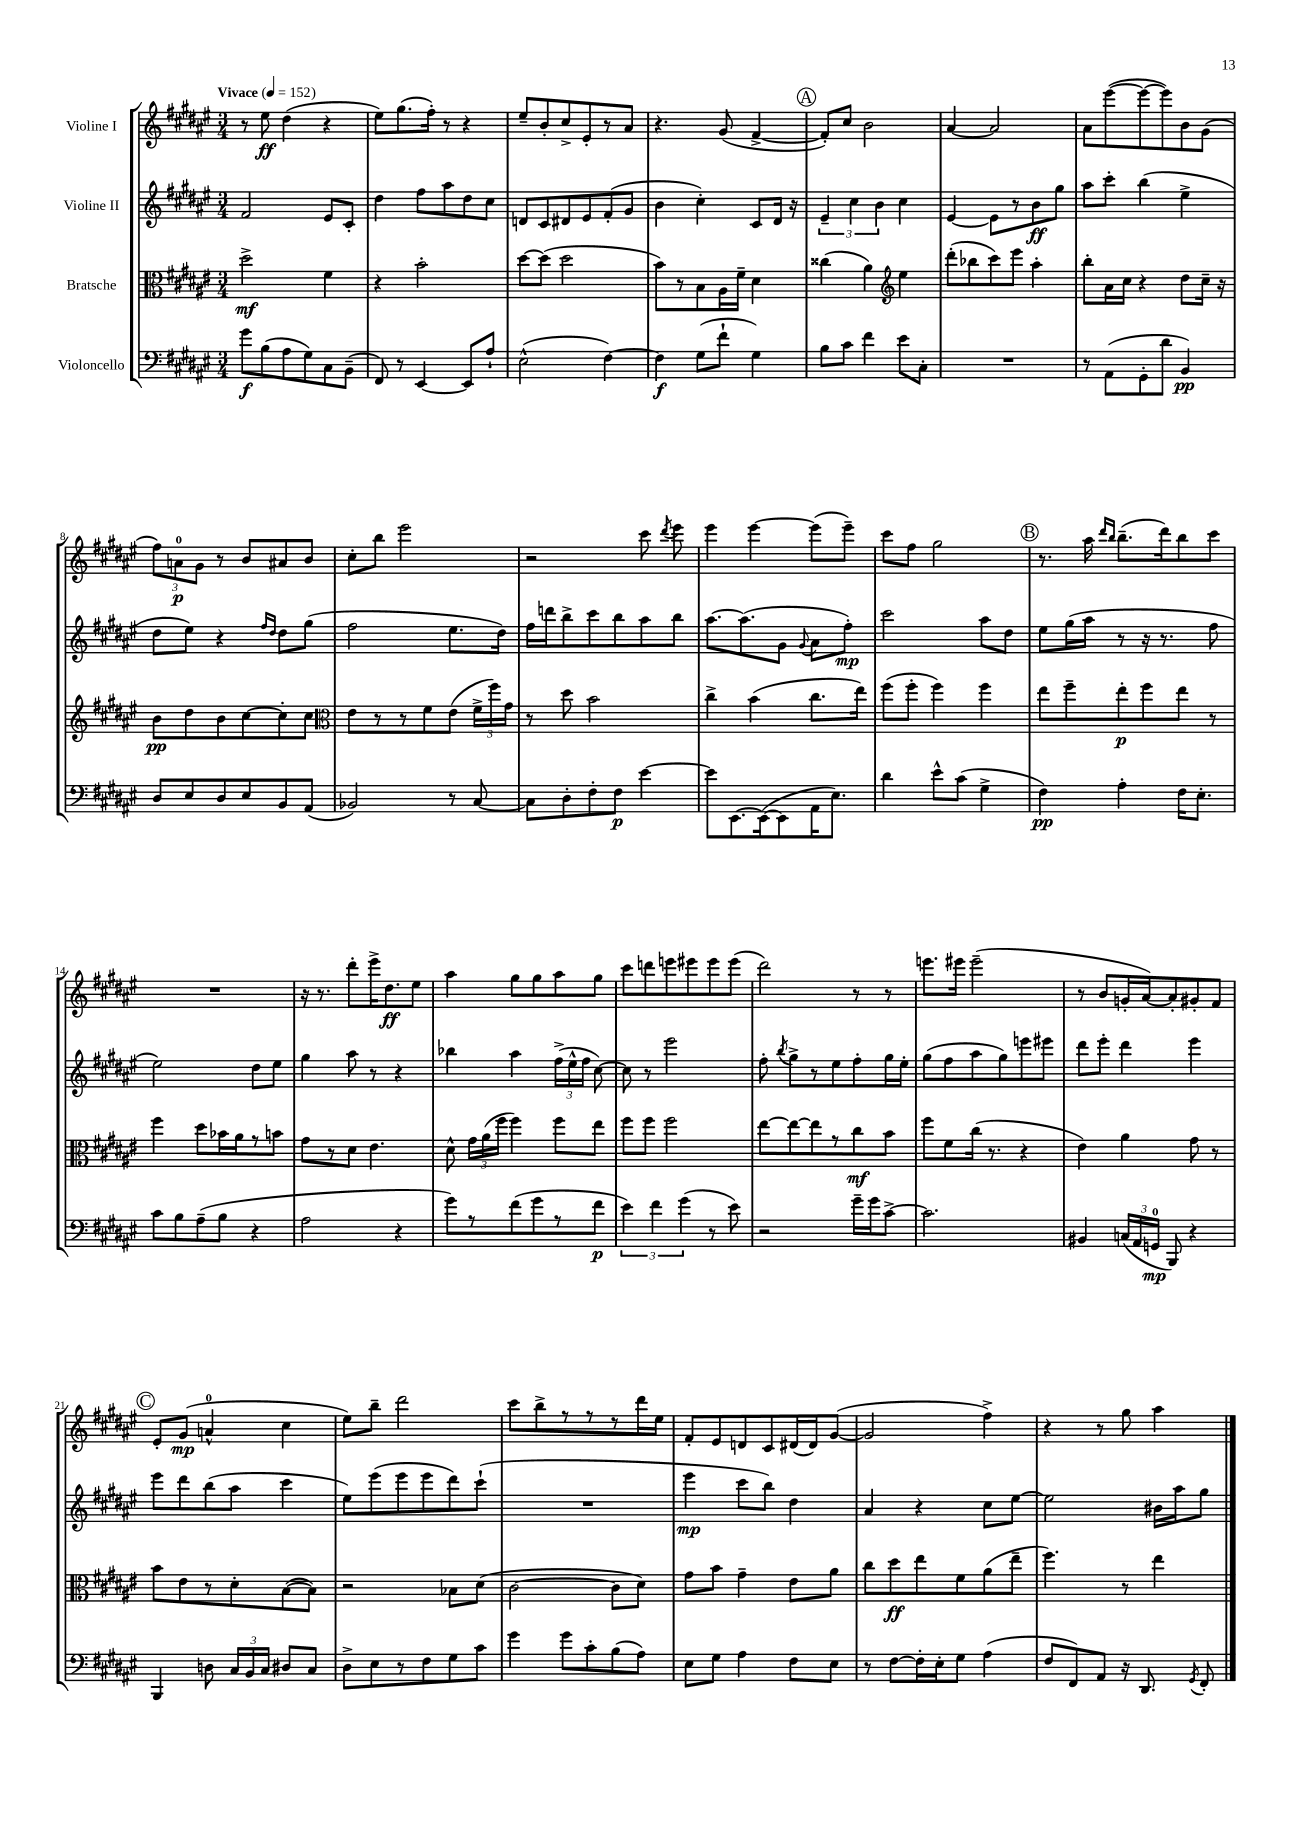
<<
\new StaffGroup <<
\new Staff = "s0" \with { instrumentName = "Violine I" } {
    \clef treble \key fis \major \numericTimeSignature \time 3/4 \tempo "Vivace" 4 = 152
    \autoBeamOff r8 eis''8\ff dis''4( r4 |
    eis''8[) gis''8.( fis''16]-.) r8 r4 |
    eis''8[-- b'8-. cis''8-> eis'8-. r8 ais'8] |
    r4. gis'8( fis'4~-> |
    \mark \markup { \circle "A" } fis'8[-.) cis''8] b'2 |
    ais'4~ ais'2 |
    ais'8[ eis'''8~( eis'''8~ eis'''8) b'8 gis'8]( |
    \tuplet 3/2 { fis''8[) a'8-0\p gis'8] } r8 b'8[ ais'8 b'8] |
    cis''8[-. b''8] eis'''2 |
    r2 cis'''8 \acciaccatura { dis'''8 } eis'''8 |
    eis'''4 eis'''4~ eis'''8[( eis'''8]--) |
    cis'''8[ fis''8] gis''2 |
    \mark \markup { \circle "B" } r8. ais''16 \grace { dis'''16[ b''16] } b''8.[--( dis'''16) b''8 cis'''8] |
    R2. |
    r16 r8. dis'''8[-. eis'''16-> dis''8.\ff eis''8] |
    ais''4 gis''8[ gis''8 ais''8 gis''8] |
    cis'''8[ d'''8 e'''8 eis'''8 eis'''8 eis'''8]( |
    dis'''2) r8 r8 |
    e'''8.[ eis'''16] eis'''2--( |
    r8 b'8[ g'16-. ais'16~) ais'8-. gis'8-. fis'8] |
    \mark \markup { \circle "C" } eis'8[-. gis'8]\mp( a'4-0-^ cis''4 |
    eis''8[) b''8]-- dis'''2 |
    cis'''8[ b''8-> r8 r8 r8 dis'''16 eis''16] |
    fis'8[-. eis'8 d'8 cis'8 dis'16( dis'16) gis'8]~( |
    gis'2 fis''4->) |
    r4 r8 gis''8 ais''4 \bar "|." |
}
\new Staff = "s1" \with { instrumentName = "Violine II" } {
    \clef treble \key fis \major \numericTimeSignature \time 3/4
    \autoBeamOff fis'2 eis'8[ cis'8]-. |
    dis''4 fis''8[ ais''8 dis''8 cis''8] |
    d'8[ cis'8 dis'8 eis'8 fis'8-.( gis'8] |
    b'4 cis''4-.) cis'8[ dis'16] r16 |
    \mark \markup { \circle "A" } \tuplet 3/2 { eis'4-- cis''4 b'4 } cis''4 |
    eis'4~ eis'8[ r8 b'8\ff gis''8] |
    ais''8[ cis'''8]-. b''4( eis''4-> |
    dis''8[ eis''8]) r4 \grace { fis''16[ dis''16] } dis''8[ gis''8]( |
    fis''2 eis''8.[ dis''16]) |
    fis''16[ d'''16 b''8-> cis'''8 b''8 ais''8 b''8] |
    ais''8.[~ ais''8.( gis'8] \appoggiatura { gis'8 } ais'8[ fis''8]-.\mp) |
    cis'''2 ais''8[ dis''8] |
    \mark \markup { \circle "B" } eis''8[ gis''16( ais''16] r8 r16 r8. fis''8 |
    eis''2) dis''8[ eis''8] |
    gis''4 ais''8 r8 r4 |
    bes''4 ais''4 \tuplet 3/2 { fis''16[->( eis''16-^ fis''16] } cis''8~) |
    cis''8 r8 eis'''2 |
    fis''8-. \acciaccatura { b''8 } gis''8[-> r8 eis''8 fis''8-. gis''16 eis''16]-. |
    gis''8[( fis''8 ais''8 gis''8) e'''8 eis'''8] |
    dis'''8[ eis'''8]-. dis'''4 eis'''4 |
    \mark \markup { \circle "C" } eis'''8[ dis'''8 b''8( ais''8] cis'''4 |
    eis''8[) eis'''8( eis'''8 eis'''8 dis'''8) cis'''8]-!( |
    R2. |
    eis'''4\mp cis'''8[ b''8]) dis''4 |
    ais'4 r4 cis''8[ eis''8]~ |
    eis''2 bis'16[ ais''16 gis''8] \bar "|." |
}
\new Staff = "s2" \with { instrumentName = "Bratsche" } {
    \clef alto \key fis \major \numericTimeSignature \time 3/4
    \autoBeamOff dis''2->\mf fis'4 |
    r4 b'2-. |
    dis''8[~ dis''8]( dis''2 |
    b'8[) r8 b8 ais16 fis'16]-- dis'4 |
    \mark \markup { \circle "A" } cisis''4( ais'4) \clef treble eis''4 |
    dis'''8[-.( bes''8 cis'''8) eis'''8] ais''4-. |
    b''8[-. ais'16 cis''16] r4 dis''8[ cis''16]-- r16 |
    b'8[\pp dis''8 b'8 cis''8~ cis''8-. cis''8] |
    \clef alto eis'8[ r8 r8 fis'8 eis'8]( \tuplet 3/2 { fis'16[-> fis''16) gis'16] } |
    r8 dis''8 b'2 |
    cis''4-> b'4( cis''8.[ eis''16]) |
    fis''8[( fis''8]-. fis''4) fis''4 |
    \mark \markup { \circle "B" } eis''8[ fis''8-- eis''8-.\p fis''8 eis''8] r8 |
    fis''4 dis''8[ bes'16 ais'16 r8 b'8] |
    gis'8[ r8 dis'8] eis'4. |
    dis'8-^ \tuplet 3/2 { gis'16[ ais'16( fis''16] } fis''4) fis''8[ eis''8] |
    fis''8[ fis''8] fis''2 |
    eis''8[~ eis''8~ eis''8 r8 cis''8\mf b'8] |
    fis''8[ fis'8 cis''16]( r8. r4 |
    eis'4) ais'4 gis'8 r8 |
    \mark \markup { \circle "C" } b'8[ eis'8 r8 dis'8-. b8~( b8]) |
    r2 bes8[ dis'8]( |
    cis'2~ cis'8[ dis'8]) |
    gis'8[ b'8] gis'4-- eis'8[ ais'8] |
    cis''8[ dis''8\ff eis''8 fis'8 ais'8( eis''8]-- |
    fis''4.) r8 eis''4 \bar "|." |
}
\new Staff = "s3" \with { instrumentName = "Violoncello" } {
    \clef bass \key fis \major \numericTimeSignature \time 3/4
    \autoBeamOff gis'8[\f b8( ais8 gis8) cis8 b,8]--( |
    fis,8) r8 eis,4~ eis,8[ ais8]-! |
    eis2-^( fis4~) |
    fis4\f gis8[( fis'8]-! gis4) |
    \mark \markup { \circle "A" } b8[ cis'8] fis'4 eis'8[ cis8]-. |
    R2. |
    r8 ais,8[( gis,8-. dis'8] b,4\pp) |
    dis8[ eis8 dis8 eis8 b,8 ais,8]( |
    bes,2) r8 cis8~ |
    cis8[ dis8-. fis8-. fis8]\p eis'4~ |
    eis'8[ eis,8.~ eis,16~( eis,8 ais,16 eis8.]) |
    dis'4 eis'8[-^ cis'8]( gis4-> |
    \mark \markup { \circle "B" } fis4\pp) ais4-. fis16[ eis8.]-. |
    cis'8[ b8 ais8--( b8] r4 |
    ais2 r4 |
    gis'8[) r8 fis'8( gis'8 r8 fis'8]\p |
    \tuplet 3/2 { eis'4) fis'4 gis'4( } r8 eis'8) |
    r2 gis'16[-- gis'16 cis'8]~-> |
    cis'2. |
    bis,4 \tuplet 3/2 { c16[( ais,16 g,16]-0\mp } b,,8) r4 |
    \mark \markup { \circle "C" } b,,4 d8 \tuplet 3/2 { cis16[ b,16 cis16] } dis8[ cis8] |
    dis8[-> eis8 r8 fis8 gis8 cis'8] |
    gis'4 gis'8[ cis'8-. b8( ais8]) |
    eis8[ gis8] ais4 fis8[ eis8] |
    r8 fis8[~ fis16-. eis16-. gis8] ais4( |
    fis8[ fis,8) ais,8] r16 dis,8. \acciaccatura { gis,8 } fis,8-. \bar "|." |
}
>>
>>
